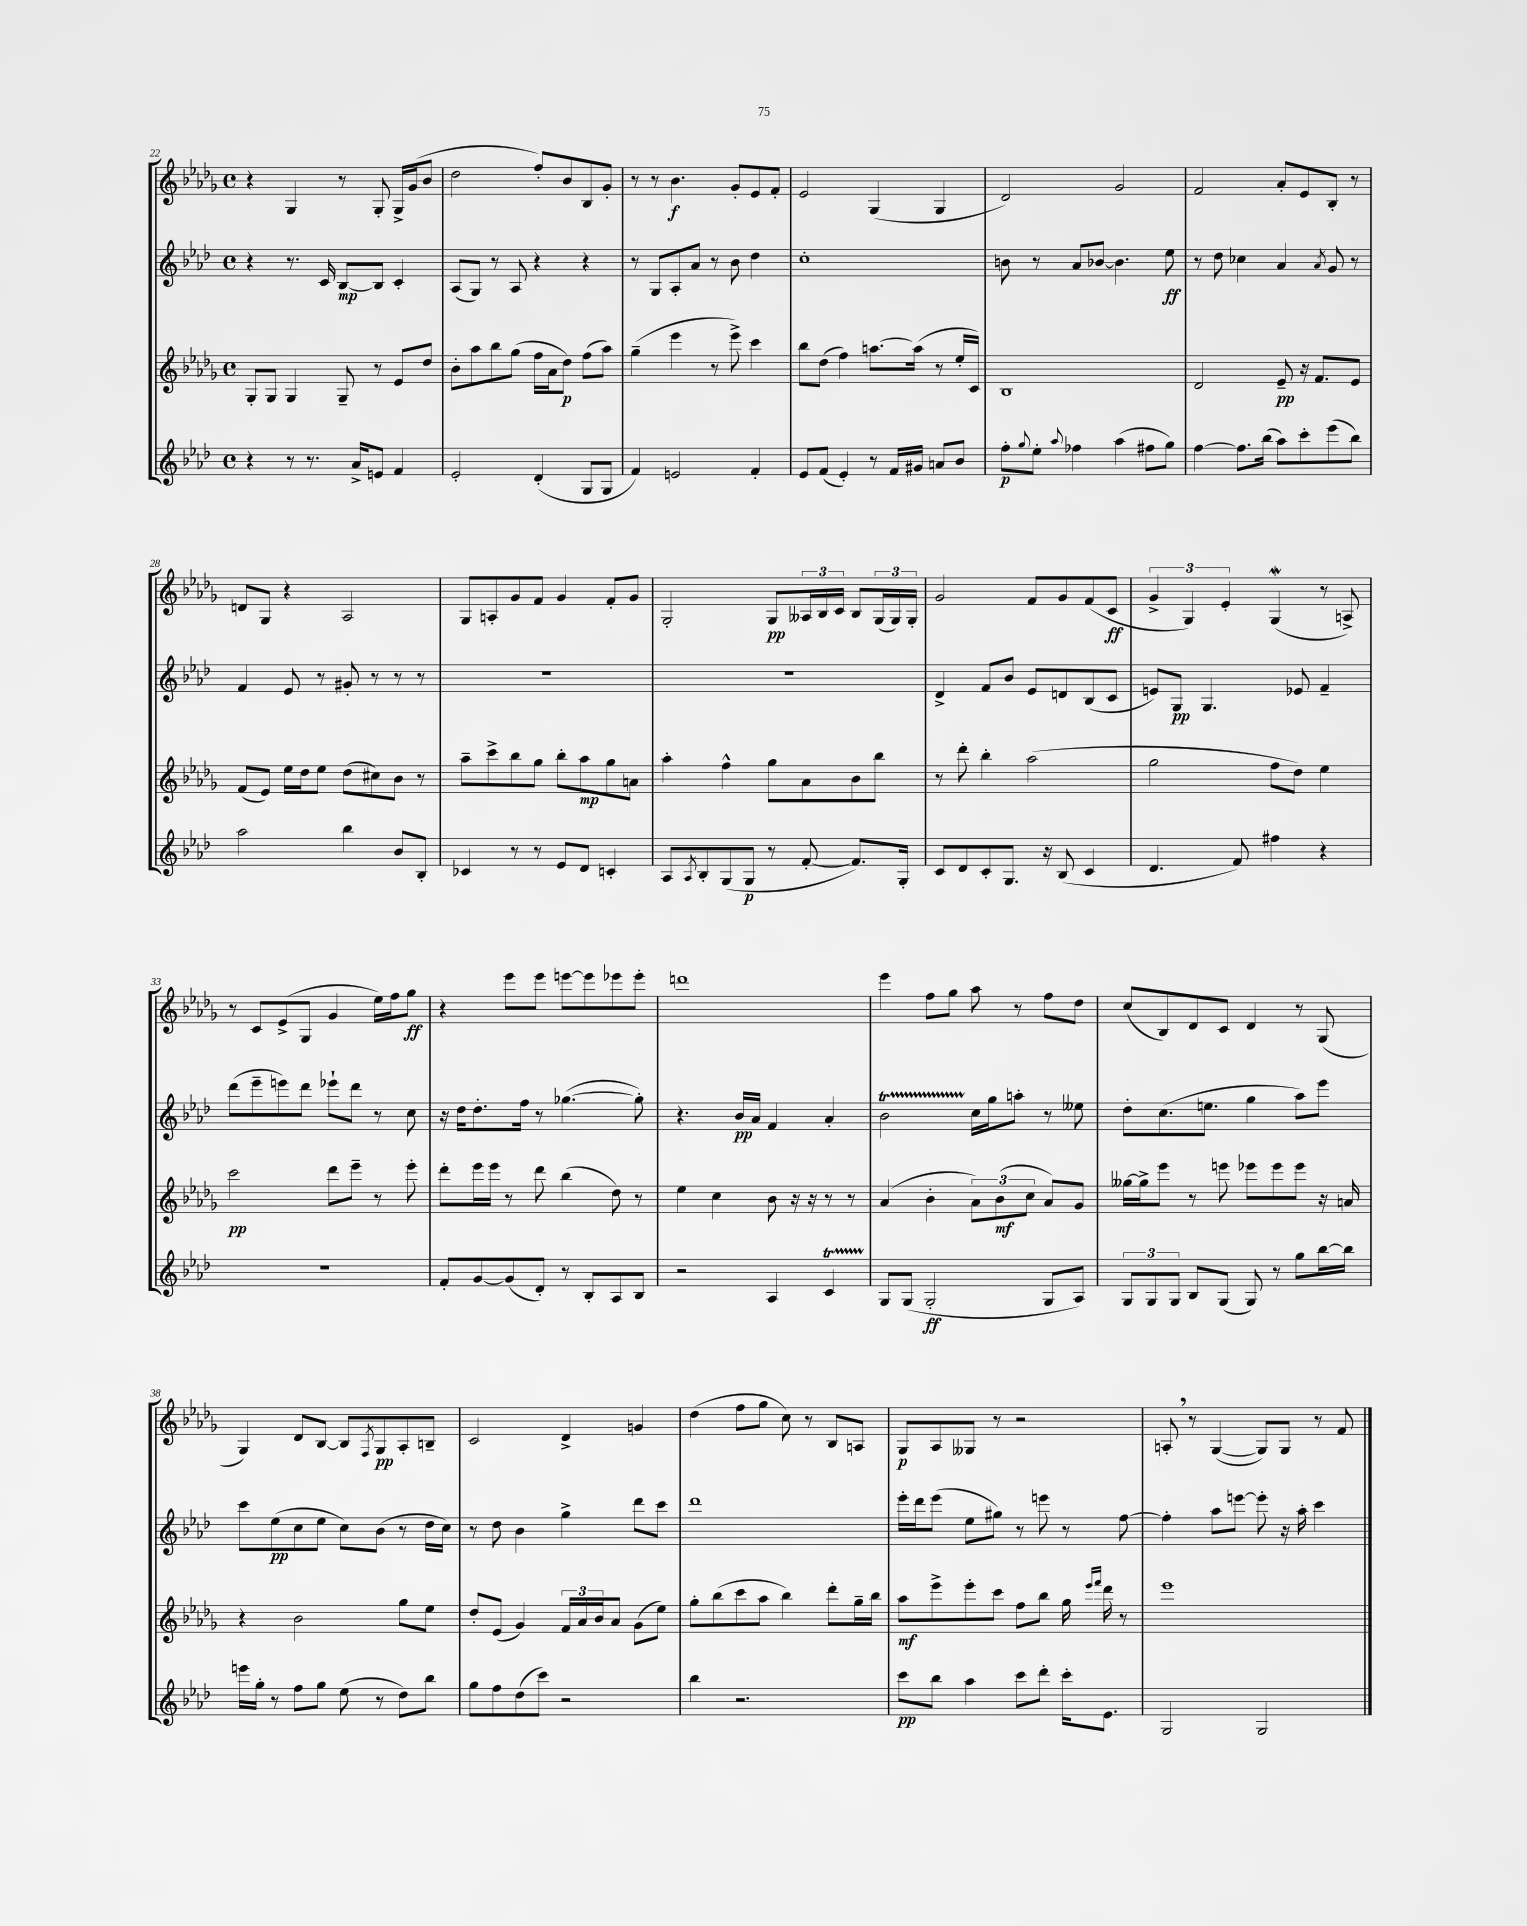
<<
\new StaffGroup <<
\new Staff = "s0" {
    \clef treble \key des \major \defaultTimeSignature \time 4/4
    r4 ges4 r8 ges8-. ges16-> ges'16( bes'8 |
    des''2 f''8-.) bes'8 bes8 ges'8-. |
    r8 r8 bes'4.\f ges'8-. ees'8 f'8-. |
    ees'2 ges4( ges4 |
    des'2) ges'2 |
    f'2 aes'8-. ees'8 bes8-. r8 |
    d'8 ges8 r4 aes2 |
    ges8 a8-. ges'8 f'8 ges'4 f'8-. ges'8 |
    ges2-. ges8\pp \tuplet 3/2 { aeses16 bes16 c'16 } bes8 \tuplet 3/2 { ges16( ges16) ges16-. } |
    ges'2 f'8 ges'8 f'8( c'8\ff |
    \tuplet 3/2 { ges'4-> ges4) ees'4-. } ges4\mordent( r8 a8->) |
    r8 c'8 ees'8->( ges8 ges'4 ees''16) f''16 ges''8\ff |
    r4 ees'''8 ees'''8 e'''8~ e'''8 ees'''8 ees'''8-. |
    d'''1 |
    ees'''4 f''8 ges''8 aes''8 r8 f''8 des''8 |
    c''8( bes8) des'8 c'8 des'4 r8 ges8( |
    ges4) des'8 bes8~ bes8 \acciaccatura { f8 } ges8\pp aes8-. b8-- |
    c'2 des'4-> g'4 |
    des''4( f''8 ges''8 c''8) r8 bes8 a8 |
    ges8\p aes8 geses8 r8 r2 |
    a8-. \breathe r8 ges4~( ges8) ges8 r8 f'8 \bar "|." |
}
\new Staff = "s1" {
    \clef treble \key aes \major \defaultTimeSignature \time 4/4
    r4 r8. c'16 bes8~\mp bes8 c'4-. |
    aes8( g8) r8 aes8 r4 r4 |
    r8 g8 aes8-. aes'8 r8 bes'8 des''4 |
    c''1-. |
    b'8 r8 aes'8 bes'8~ bes'4. ees''8\ff |
    r8 des''8 ces''4 aes'4 \acciaccatura { aes'8 } g'8 r8 |
    f'4 ees'8 r8 gis'8-. r8 r8 r8 |
    R1 |
    R1 |
    des'4-> f'8 bes'8 ees'8 d'8 bes8( c'8 |
    e'8) g8\pp g4. ees'8 f'4-- |
    des'''8( ees'''8-- e'''8) des'''8 ees'''8-! des'''8 r8 c''8 |
    r16 des''16 des''8.-. f''16 r8 ges''4.~( ges''8-.) |
    r4. bes'16\pp aes'16 f'4 aes'4-. |
    bes'2\startTrillSpan c''16\stopTrillSpan g''16 a''8-. r8 eeses''8 |
    des''8-. c''8.( e''8. g''4 aes''8) ees'''8 |
    c'''8 ees''8\pp( c''8 ees''8 c''8) bes'8( r8 des''16 c''16) |
    r8 des''8 bes'4 g''4-> des'''8 c'''8 |
    des'''1 |
    ees'''16-. des'''16 ees'''8( ees''8 gis''8) r8 e'''8 r8 f''8~ |
    f''4-. aes''8 e'''8~ e'''8-. r16 aes''16-. c'''4 \bar "|." |
}
\new Staff = "s2" {
    \clef treble \key des \major \defaultTimeSignature \time 4/4
    ges8-. ges8 ges4 ges8-- r8 ees'8 des''8 |
    bes'8-. aes''8 bes''8 ges''8( f''16 aes'16 des''8\p) f''8( aes''8) |
    ges''4--( ees'''4 r8 ees'''8->) c'''4 |
    bes''8 des''8( f''4) a''8.~ a''16( r8 ees''16-. c'16) |
    bes1 |
    des'2 ees'8--\pp r16 f'8. ees'8 |
    f'8( ees'8) ees''16 des''16 ees''8 des''8( cis''8) bes'8 r8 |
    aes''8-- c'''8-> bes''8 ges''8 bes''8-. aes''8\mp ges''8 a'8 |
    aes''4-. f''4-^ ges''8 aes'8 bes'8 bes''8 |
    r8 des'''8-. bes''4-. aes''2( |
    ges''2 f''8 des''8) ees''4 |
    c'''2\pp des'''8 ees'''8-- r8 ees'''8-. |
    des'''8-. ees'''16 ees'''16 r8 des'''8 bes''4( des''8) r8 |
    ees''4 c''4 bes'8 r16 r16 r8 r8 |
    aes'4( bes'4-. \tuplet 3/2 { aes'8) bes'8\mf( c''8 } aes'8) ges'8 |
    geses''16~ geses''16-> ees'''8 r8 e'''8 ees'''8 ees'''8 ees'''8 r16 a'16 |
    r4 bes'2 ges''8 ees''8 |
    des''8-. ees'8( ges'4) \tuplet 3/2 { f'16 aes'16 bes'16 } aes'8 ges'8( ees''8) |
    ges''8-. bes''8( c'''8 aes''8 bes''4) des'''8-. ges''16-- bes''16 |
    aes''8\mf ees'''8-> ees'''8-. c'''8 f''8 bes''8 ges''16 \grace { ees'''16 f'''16 } des'''16 r8 |
    ees'''1 \bar "|." |
}
\new Staff = "s3" {
    \clef treble \key aes \major \defaultTimeSignature \time 4/4
    r4 r8 r8. aes'16-> e'8 f'4 |
    ees'2-. des'4-.( g8 g8 |
    f'4) e'2 f'4-. |
    ees'8 f'8( ees'4-.) r8 f'16 gis'16 a'8 bes'8 |
    f''8-.\p \appoggiatura { g''8 } ees''8-. \appoggiatura { aes''8 } fes''4 aes''4( fis''8 g''8) |
    f''4~ f''8. bes''16( aes''8) c'''8-. ees'''8( bes''8) |
    aes''2 bes''4 bes'8 bes8-. |
    ces'4 r8 r8 ees'8 des'8 c'4-. |
    aes8 \acciaccatura { aes8 } bes8-. g8( g8\p r8 f'8~-. f'8.) g16-. |
    c'8 des'8 c'8-. g8. r16 bes8( c'4 |
    des'4. f'8) fis''4 r4 |
    R1 |
    f'8-. g'8~ g'8( des'8-.) r8 bes8-. aes8 bes8 |
    r2 aes4 c'4\startTrillSpan |
    g8\stopTrillSpan g8( g2-.\ff g8 aes8) |
    \tuplet 3/2 { g8 g8 g8 } bes8 g8( g8) r8 g''8 bes''16~ bes''16 |
    e'''16 g''16-. r8 f''8 g''8 ees''8( r8 des''8) bes''8 |
    g''8 f''8 des''8( c'''8) r2 |
    bes''4 r2. |
    c'''8\pp bes''8 aes''4 c'''8 des'''8-. c'''16-. ees'8. |
    g2 g2 \bar "|." |
}
>>
>>
\layout { \context { \Score currentBarNumber = #22 } }
